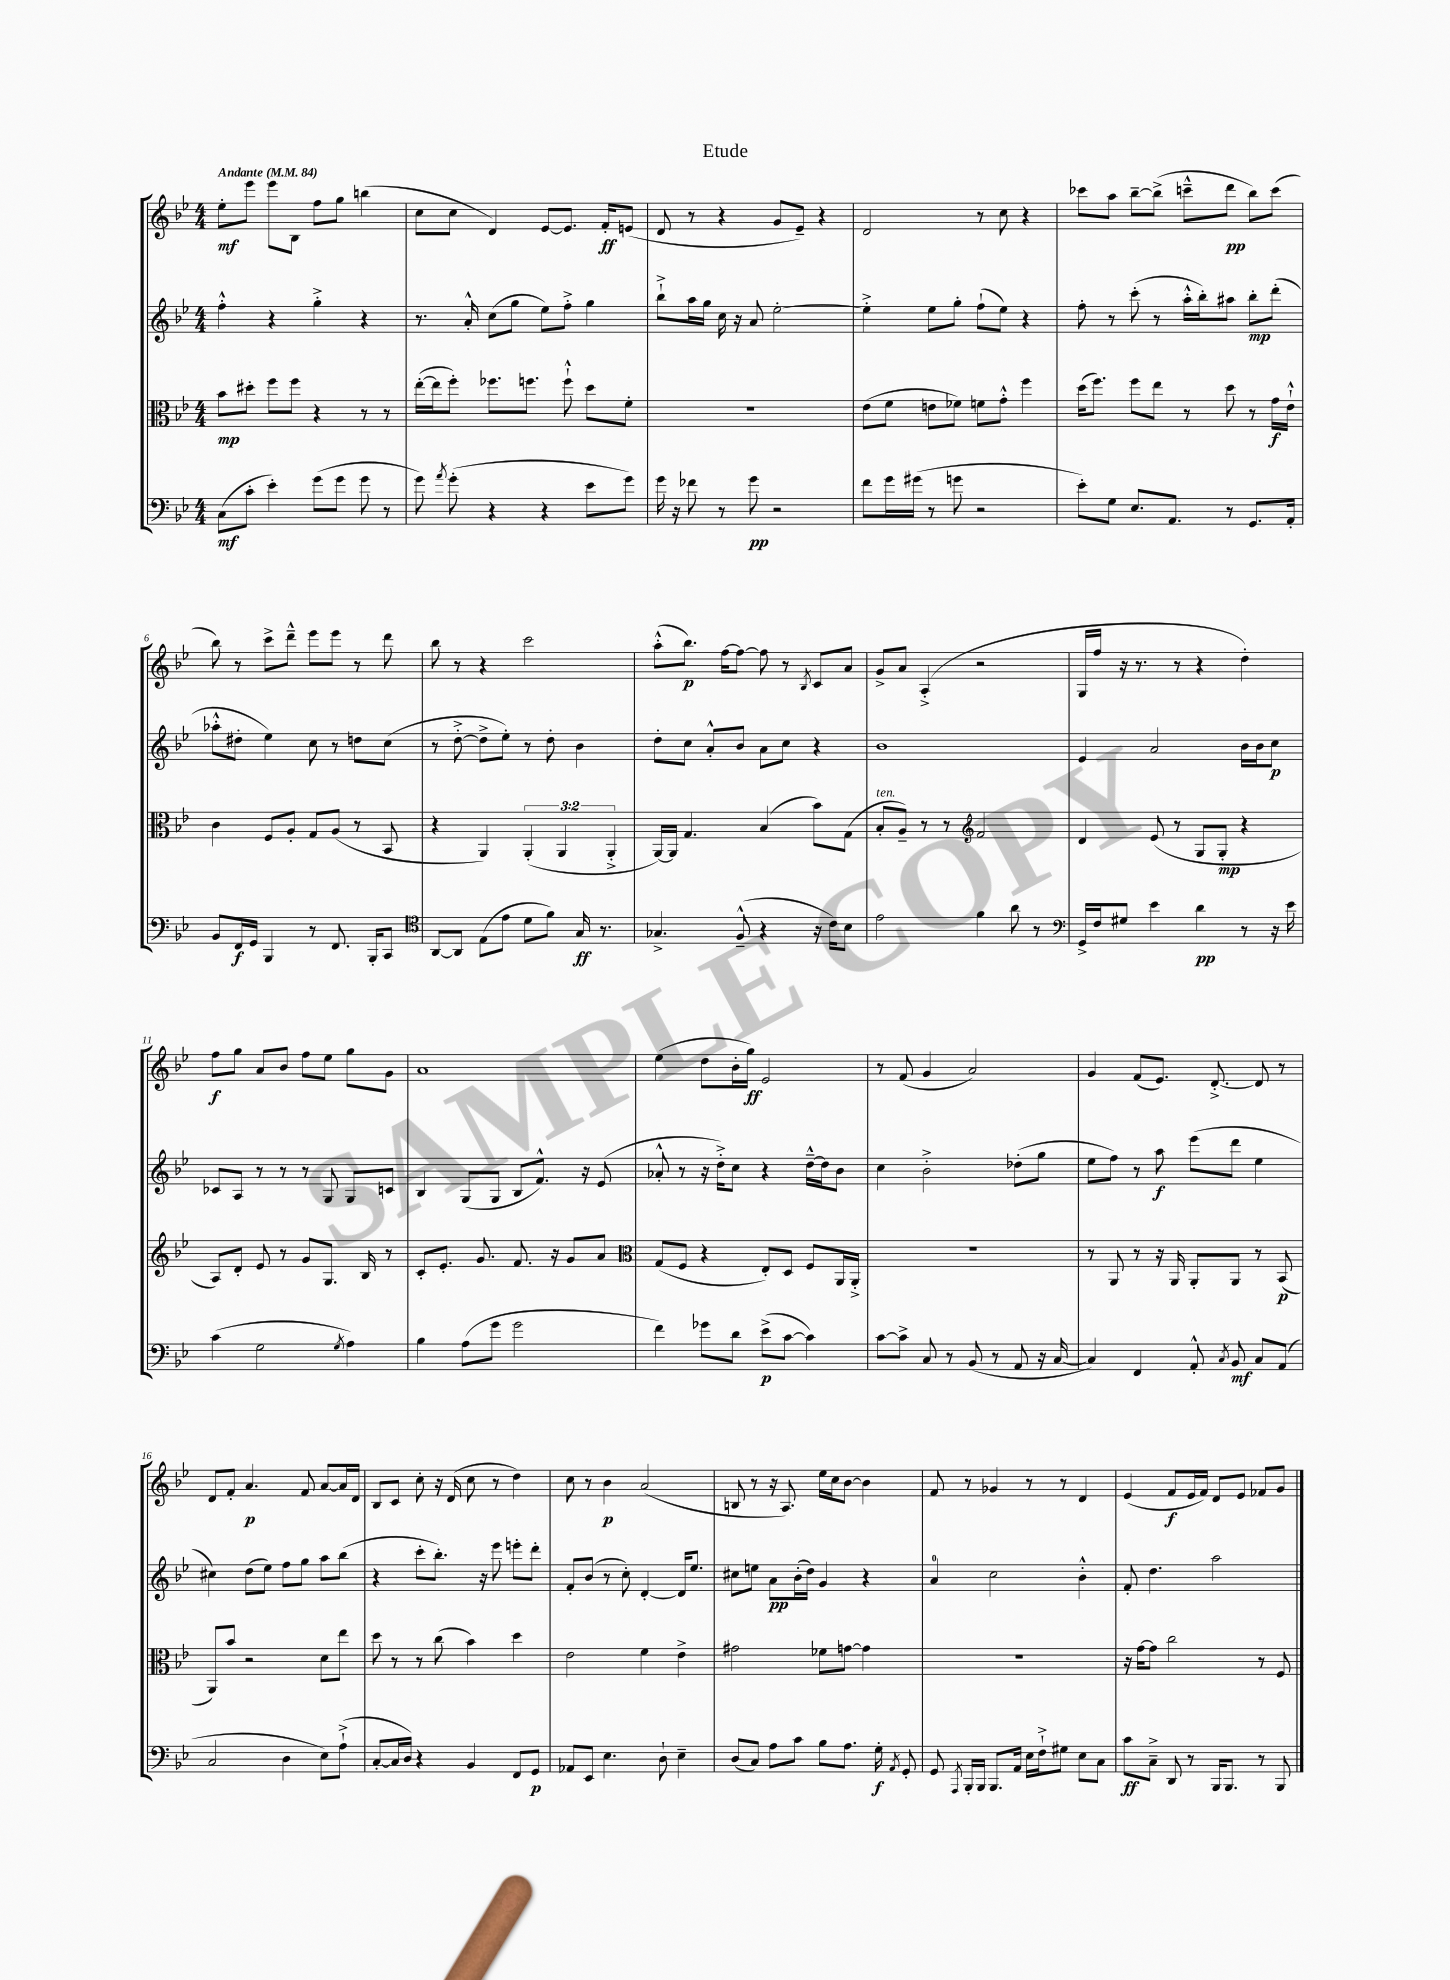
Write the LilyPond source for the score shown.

\header { title = "Etude" }
<<
\new StaffGroup <<
\new Staff = "s0" {
    \clef treble \key bes \major \numericTimeSignature \time 4/4 \tempo "Andante" 4 = 84
    \autoBeamOff ees''8[-.\mf ees'''8] ees'''8[ bes8] f''8[ g''8] b''4( |
    c''8[ c''8] d'4) ees'8[~ ees'8.] f'16[-.\ff e'8]( |
    d'8 r8 r4 g'8[ ees'8]--) r4 |
    d'2 r8 c''8 r4 |
    ces'''8[ a''8] bes''8[~-- bes''8]->( c'''8[---^ d'''8]\pp bes''8[) c'''8]( |
    bes''8) r8 c'''8[-> d'''8]---^ ees'''8[ ees'''8] r8 d'''8 |
    bes''8 r8 r4 c'''2 |
    a''8[-.-^( bes''8.]\p) f''16[~ f''8]~ f''8 r8 \acciaccatura { bes8 } c'8[ a'8] |
    g'8[-> a'8] a4-.->( r2 |
    g16[ f''16] r16 r8. r8 r4 d''4-.) |
    f''8[\f g''8] a'8[ bes'8] f''8[ ees''8] g''8[ g'8] |
    a'1 |
    ees''4( d''8[ bes'16-. g''16]\ff) ees'2 |
    r8 f'8( g'4 a'2) |
    g'4 f'8[( ees'8.]) d'8.~-.-> d'8 r8 |
    d'8[ f'8]-. a'4.\p f'8 a'8[~ a'16 d'16] |
    bes8[ c'8] c''8-. r16 d'16( c''8 r8 d''4) |
    c''8 r8 bes'4\p a'2( |
    b8 r8 r16 a8.) ees''16[ c''16 bes'8]~ bes'4 |
    f'8 r8 ges'4 r8 r8 d'4 |
    ees'4( f'8[\f ees'16 f'16]) d'8[ ees'8] fes'8[ g'8] \bar "|." |
}
\new Staff = "s1" {
    \clef treble \key bes \major \numericTimeSignature \time 4/4
    \autoBeamOff f''4-.-^ r4 g''4-.-> r4 |
    r8. a'16-.-^ c''8[( g''8] ees''8[) f''8]-.-> g''4 |
    bes''8[-!-> a''16 g''16] c''16 r16 a'8 ees''2~-. |
    ees''4-.-> ees''8[ g''8]-. f''8[-!( ees''8]) r4 |
    f''8-. r8 c'''8-.( r8 a''16[-.-^ bes''16-.) ais''8] bes''8[-.\mp d'''8]-.( |
    aes''8[-.-^ dis''8]-. ees''4) c''8 r8 d''8[ c''8]( |
    r8 d''8~-.-> d''8[-> ees''8]-.) r8 d''8-. bes'4 |
    d''8[-. c''8] a'8[-.-^ bes'8] a'8[ c''8] r4 |
    bes'1 |
    ees'4 a'2 bes'16[ bes'16 c''8]\p |
    ces'8[ a8] r8 r8 r8 g8 g8[ c'8] |
    bes4 g8[( g8] bes8[ f'8.]-^) r16 ees'8( |
    aes'8-.-^ r8 r16 d''16[-.->) c''8] r4 d''16[~---^ d''16 bes'8] |
    c''4 bes'2-.-> des''8[-.( g''8] |
    ees''8[ f''8]) r8 a''8\f ees'''8[( d'''8] ees''4 |
    cis''4) d''8[( ees''8]) f''8[ g''8] a''8[ bes''8]( |
    r4 c'''8[-. bes''8.]-.) r16 ees'''8 e'''8[-. d'''8]-. |
    f'8[-. bes'8]( r8 c''8-.) d'4~-. d'16[ ees''8.] |
    cis''8[ e''8] a'8[\pp bes'16-.( d''16]) g'4 r4 |
    a'4-0 c''2 bes'4-.-^ |
    f'8-. d''4. a''2 \bar "|." |
}
\new Staff = "s2" {
    \clef alto \key bes \major \numericTimeSignature \time 4/4 \override Staff.TupletNumber.text = #tuplet-number::calc-fraction-text
    \autoBeamOff bes'8[\mp dis''8]-. f''8[ f''8] r4 r8 r8 |
    ees''16[~-.( ees''16 f''8]-.) fes''8.[ f''8.] f''8-!-^ d''8[ f'8]-. |
    R1 |
    ees'8[( f'8] e'8[ fes'8]) f'8[ g'8]-.-^ f''4 |
    d''16[( f''8.]) f''8[ ees''8] r8 d''8 r8 g'16[\f ees'16]-!-^ |
    c'4 f8[ a8]-. g8[ a8]( r8 bes,8 |
    r4 a,4) \tuplet 3/2 { a,4-.( a,4 a,4-.-> } |
    a,16[~) a,16] g4. bes4( bes'8[) g8]( |
    bes8[-.^\markup { \italic "ten." } a8]--) r8 r8 \clef treble f'2 |
    d'4 ees'8( r8 g8[ g8]-.\mp r4 |
    a8[) d'8]-. ees'8 r8 g'8[ g8.] bes16 r8 |
    c'8[-. ees'8.]-. g'8. f'8. r16 g'8[ a'8] |
    \clef alto g8[( f8] r4 ees8[-.) d8] f8[ a,16 a,16]-.-> |
    r1 |
    r8 a,8 r8 r16 a,16 a,8[-. a,8] r8 bes,8\p( |
    a,8[) bes'8] r2 d'8[ ees''8] |
    d''8 r8 r8 c''8( bes'4) d''4 |
    ees'2 f'4 ees'4-> |
    gis'2 fes'8[ g'8]~ g'4 |
    R1 |
    r16 g'16[~ g'8] c''2 r8 f8 \bar "|." |
}
\new Staff = "s3" {
    \clef bass \key bes \major \numericTimeSignature \time 4/4
    \autoBeamOff c8[\mf( c'8]-. ees'4-.) g'8[( g'8] g'8 r8 |
    g'8) \acciaccatura { a'8 } g'8-.( r4 r4 ees'8[ g'8]) |
    g'16 r16 fes'8 r8 g'8\pp r2 |
    f'8[ g'16 gis'16]( r8 g'8 r2 |
    ees'8[-.) g8] ees8.[ a,8.] r8 g,8.[ a,16]-. |
    bes,8[ f,16\f g,16] bes,,4 r8 f,8. bes,,16[-. c,8] |
    \clef tenor a,8[~ a,8] ees8[( ees'8] d'8[ f'8]) g16\ff r8. |
    ges4.-> f8---^( r4 r16 c'16[) bes8] |
    ees'2 f'4 a'8 r8 |
    \clef bass g,16[-> f16 gis8] ees'4 d'4\pp r8 r16 ees'16 |
    c'4( g2 \acciaccatura { g8 } a4) |
    bes4 a8[( g'8] g'2 |
    f'4) ges'8[ d'8] ees'8[->\p( c'8]~ c'4) |
    c'8[~ c'8]-> c8 r8 bes,8( r8 a,8 r16 c16~ |
    c4) f,4 a,8-.-^ \acciaccatura { c8 } bes,8\mf c8[ a,8]( |
    c2 d4 ees8[) a8]-!->( |
    c8[~-. c16 d16]) r4 bes,4 f,8[ g,8]\p |
    aes,8[ ees,8] ees4. d8-! ees4-- |
    d8[( c8]) a8[ c'8] bes8[ a8.] g16-.\f \acciaccatura { a,8 } g,8-. |
    g,8 \acciaccatura { a,,8 } bes,,16[-. bes,,16] bes,,8.[ a,16] ees16[ f16-!-> gis8] ees8[ c8] |
    c'8[\ff c8]---> d,8 r8 bes,,16[ bes,,8.] r8 bes,,8 \bar "|." |
}
>>
>>
